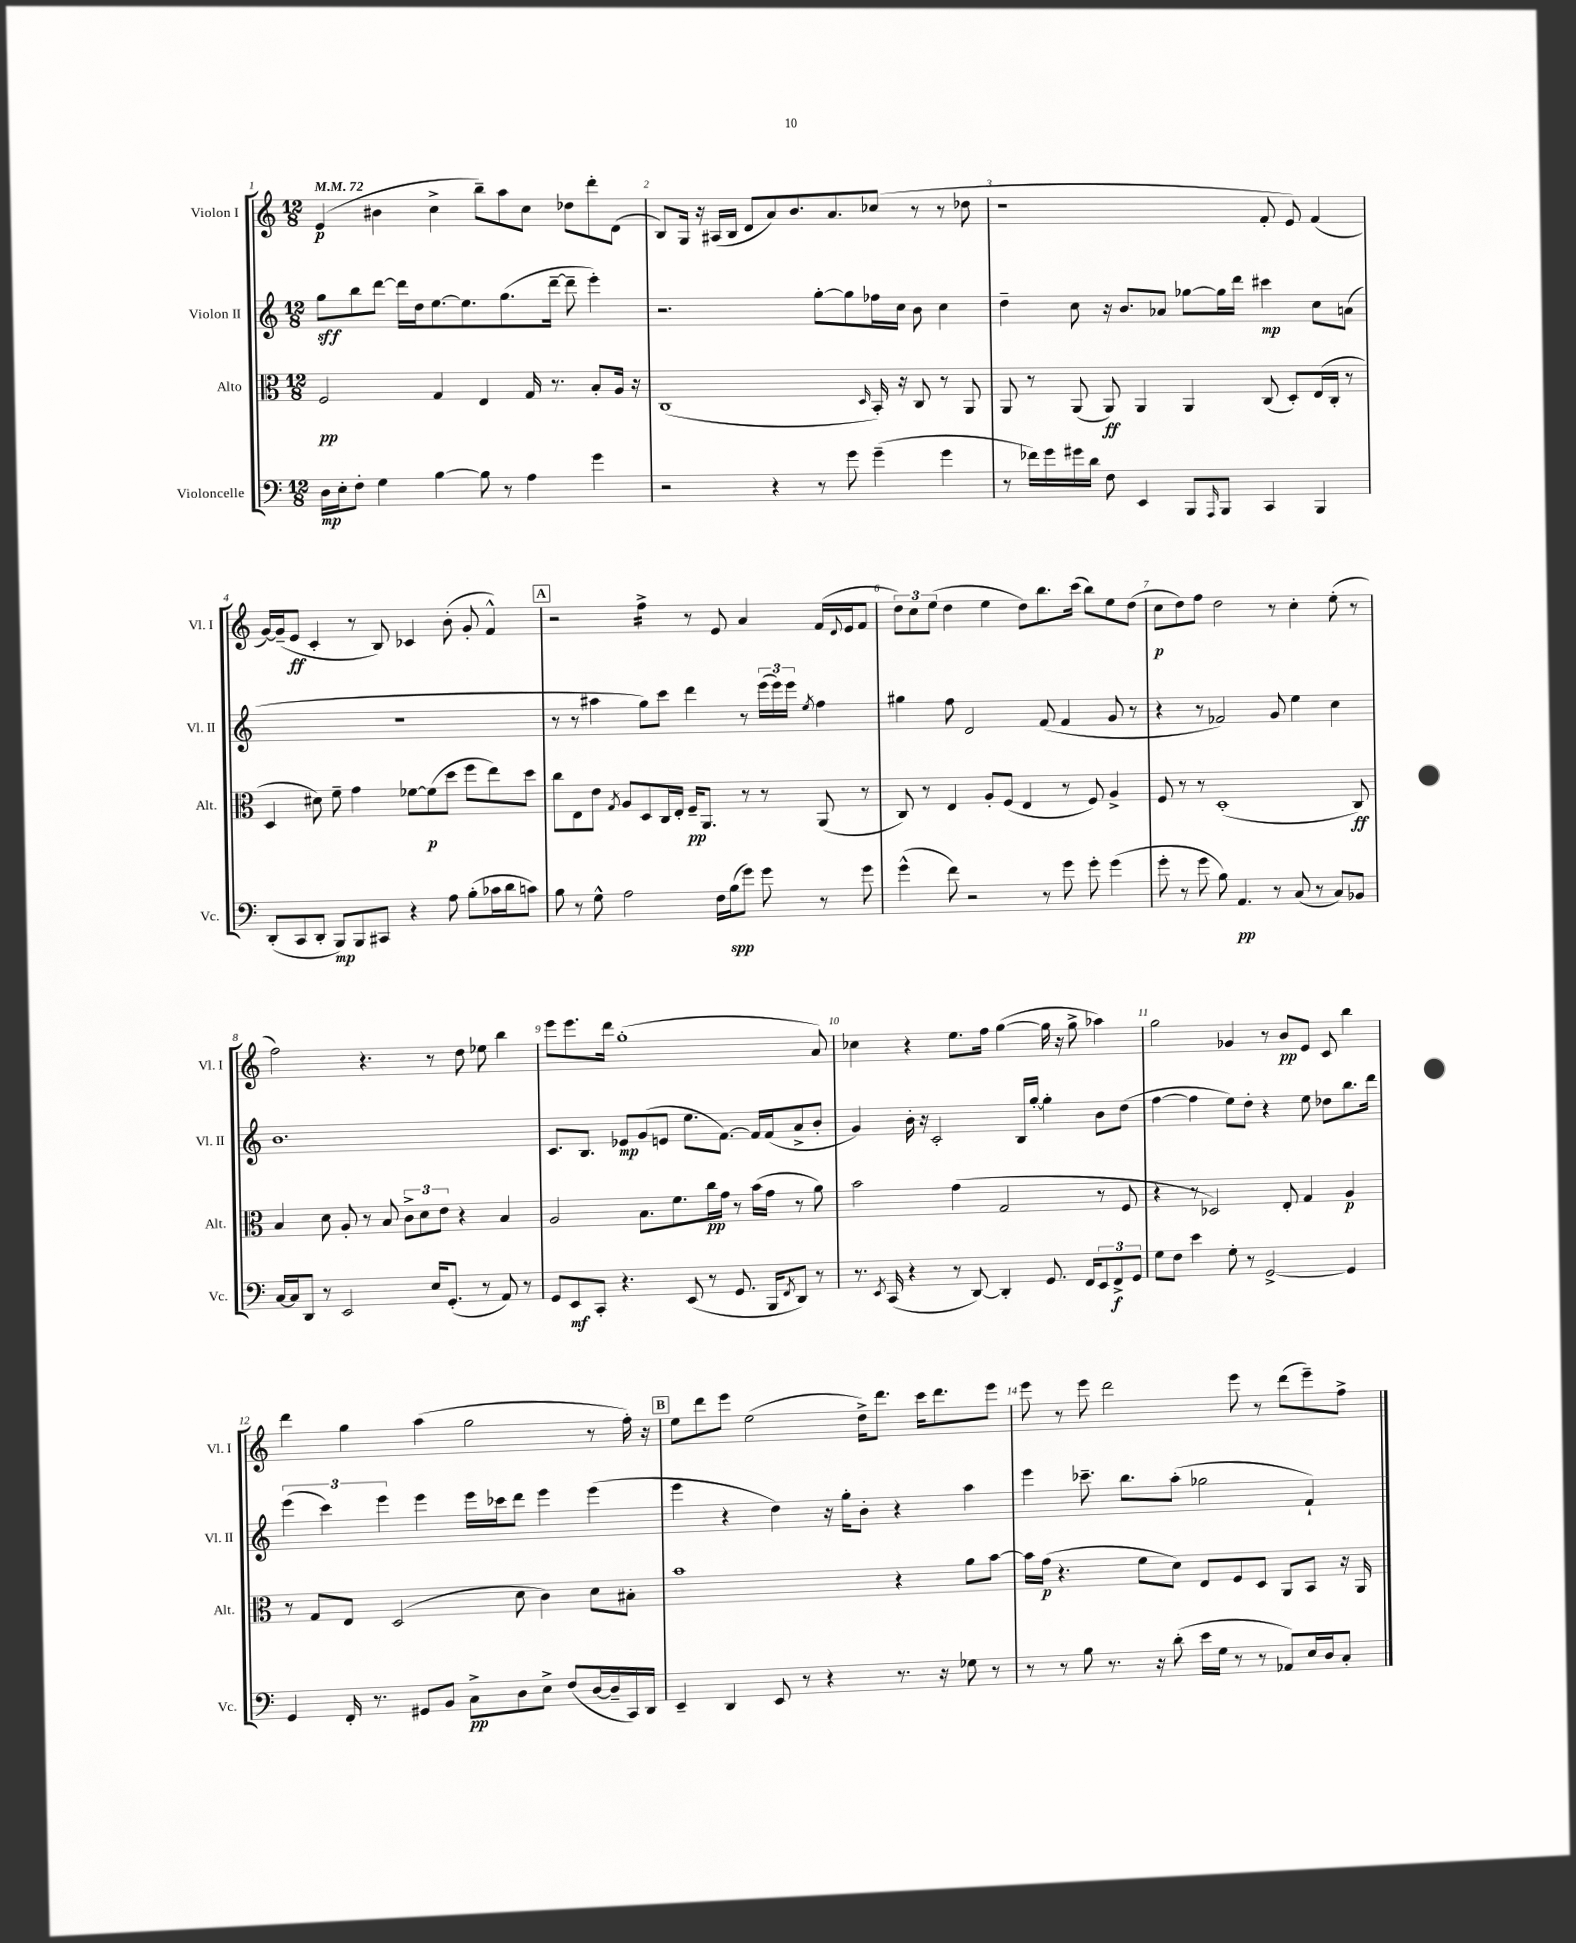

**kern	**kern	**kern	**kern
*staff4	*staff3	*staff2	*staff1
*clefF4	*clefC3	*clefG2	*clefG2
*k[]	*k[]	*k[]	*k[]
*M12/8	*M12/8	*M12/8	*M12/8
*MM72	*MM72	*MM72	*MM72
16D	2F	8gg	(4e
16E'	.	.	.
8F'	.	8bb	.
4G	.	[8ddd	4b#
.	.	16ddd]	.
.	.	16dd	.
[4B	4G	[8.ee	4cc^
.	.	8.ee]	.
8B]	4E	.	8bb~)
8r	.	(8.gg	8aa
4A	16G	.	8cc
.	8.r	[16ddd~	.
.	.	8ddd~]	8dd-
4g	8B'	4eee')	8ddd'
.	16A	.	(8d
.	16r	.	.
=	=	=	=
2r	(1C	2.r	8B)
.	.	.	16G
.	.	.	16r
.	.	.	(16A#
.	.	.	16B
.	.	.	8d
4r	.	.	8a)
.	.	.	8.b
8r	.	[8gg'	.
.	.	.	8.a
8g	.	8gg]	.
.	16qqD	.	.
(4g~	16BB')	16ff-	(8cc-
.	16r	16cc	.
.	8C	8b	8r
4g	8r	4cc	8r
.	8AA	.	8dd-
=	=	=	=
8r	8AA	4dd~	1r
16f-)	8r	.	.
16g	.	.	.
16g#	(8AA	8cc	.
16d	.	.	.
8F	8AA)	16r	.
.	.	8.b	.
4EE	4AA	.	.
.	.	8a-	.
8BBB	4AA	[8gg-	.
16qqAAA	.	.	.
8BBB	.	16gg-]	.
.	.	16ddd	.
4CC	(8C	4ccc#	8f'
.	8D')	.	8e)
4BBB	(16E	8cc	(4f
.	16C'	.	.
.	8r	(8a	.
=	=	=	=
(8DD'	4D	1.r	[16g)
.	.	.	(16g~]
8CC	.	.	8e
8DD'	8d#)	.	4c'
8BBB)	8f~	.	.
8BBB	4g	.	8r
8CC#	.	.	8B)
4r	[8f-	.	4c-
.	(8f-]	.	.
8A	8dd	.	(8b'
(8B'	8ff	.	8g'
16c-	8ee)	.	4f^^)
16d	.	.	.
8c)	8dd	.	.
=	=	=	=
8B	8cc	8r	2r
8r	8E	8r	.
8G^^	8e	4aa#	.
.	8qG	.	.
2A	8A	.	.
.	8D	8gg)	4ff^
.	16C	8ccc	.
.	16E'	.	.
.	16F~	4ddd	8r
.	8.AA	.	.
16F	.	.	8e
(16B	.	.	.
8g)	8r	8r	4a
8g	8r	(24eee	.
.	.	24eee)	.
.	.	24eee	.
.	.	8qee	.
8r	(8AA	4ff	(16f
.	.	.	8qqd
.	.	.	16e
8g	8r	.	8f
=	=	=	=
(4g^^	8C)	4gg#	12dd)
.	.	.	12cc
.	8r	.	.
.	.	.	(12ee
8f)	4E	8ff	4dd
2r	.	2d	.
.	8A'	.	4ee
.	(8F	.	.
.	4E	.	8dd)
8r	.	(8f	8.bb
8g	8r	4f	.
.	.	.	(16ccc
8g'	8F)	.	8bb)
(4g	4A^	8g	8ee
.	.	8r	(8dd
=	=	=	=
8g'	8F	4r	8cc
8r	8r	.	8dd)
8g	8r	8r	8ff
8B)	(1D'	2f-)	2dd
4.AA	.	.	.
8r	.	8g	8r
(8C	.	4ee	4cc'
8r	.	.	.
8C)	.	4cc	(8ee'
8BB-	8C)	.	8r
=	=	=	=
[16C	4B	1.b	2ff)
16C]	.	.	.
8DD	.	.	.
8r	8d	.	.
2EE	8A'	.	.
.	8r	.	4.r
.	8B	.	.
.	12c^	.	.
.	12d	.	.
16E	.	.	8r
.	12e	.	.
(8.GG'	.	.	.
.	4r	.	8dd
8r	.	.	8ee-
8AA)	4B	.	4bb
8r	.	.	.
=	=	=	=
8GG	2A	8.c	8eee
8EE	.	.	8.eee
.	.	8.B	.
8CC'	.	.	.
.	.	.	16ddd
4.r	.	8e-	(1gg'
.	8.B	(8g	.
.	.	8e	.
.	8.f	.	.
(8EE	.	8.ee	.
8r	16cc	.	.
.	16g	[8.f)	.
8.GG	8r	.	.
.	(16b	16f]	.
16BBB	16g	(16f	.
8qFF	.	.	.
8DD)	8r	8a^	.
8r	8a)	8b'	8a)
=	=	=	=
8.r	2b	4g)	4cc-
8qEE	.	.	.
(16CC	.	.	.
4r	.	16b'	4r
.	.	16r	.
.	.	2c'	.
8r	(4g	.	8.ee
[8DD)	.	.	.
.	.	.	16ff
4DD']	2G	.	([4gg
.	.	16B	.
.	.	[16gg'	.
8.GG	.	4gg']	16gg]
.	.	.	16r
.	.	.	8gg^
16FF	.	.	.
12EE	8r	8b	4aa-)
12FF^	.	.	.
.	8F	(8dd	.
12GG	.	.	.
=	=	=	=
8G	4r	[4ff	2gg
8F	.	.	.
4e	8r	4ff]	.
.	2D-)	.	.
8G'	.	8ee)	4g-
8r	.	8dd'	.
[2GG^	.	4r	8r
.	8E'	.	8b
.	4G	8ee	8e
.	.	8dd-	8c
4GG]	4A	8.bb	4bb
.	.	16ddd	.
=	=	=	=
4GG	8r	(6eee	4ddd
.	8G	.	.
.	.	6ccc)	.
16FF'	8E	.	4gg
8.r	.	.	.
.	.	6eee	.
.	(2D	.	.
8GG#	.	4eee	(4aa
8BB	.	.	.
8C^	.	16eee	2gg
.	.	16ccc-	.
8D	8d	8ddd	.
8E^	4c)	4eee	.
(8F	.	.	.
[16D	8d	(4eee	8r
16D~]	.	.	.
16CC)	8B#'	.	16ff')
16DD	.	.	16r
=	=	=	=
4EE~	1b	4eee	8ee
.	.	.	8ddd
4DD	.	4r	8eee
.	.	.	(2ee
8EE	.	4dd)	.
8r	.	.	.
4r	.	16r	.
.	.	16gg'	.
.	.	8b'	16dd^)
.	.	.	8.ddd
8.r	4r	4r	.
.	.	.	16ccc
16r	.	.	8.ddd
8G-	8a	4aa	.
8r	[8b	.	8eee
=	=	=	=
8r	16b]	4eee	8eee
.	(16g	.	.
8r	4.r	.	8r
8B	.	8.ccc-~	8eee
8.r	.	.	2ddd
.	.	8.bb	.
.	8f	.	.
16r	.	.	.
(8d'	8d)	(8aa'	.
16e	8E	2gg-	.
16G	.	.	.
8r	8F	.	8eee
8r	8D	.	8r
8AA-)	8AA	.	(8ddd
16E	8BB	4f`)	8eee~)
16D	.	.	.
8C'	16r	.	8ff^
.	16AA	.	.
==	==	==	==
*-	*-	*-	*-
